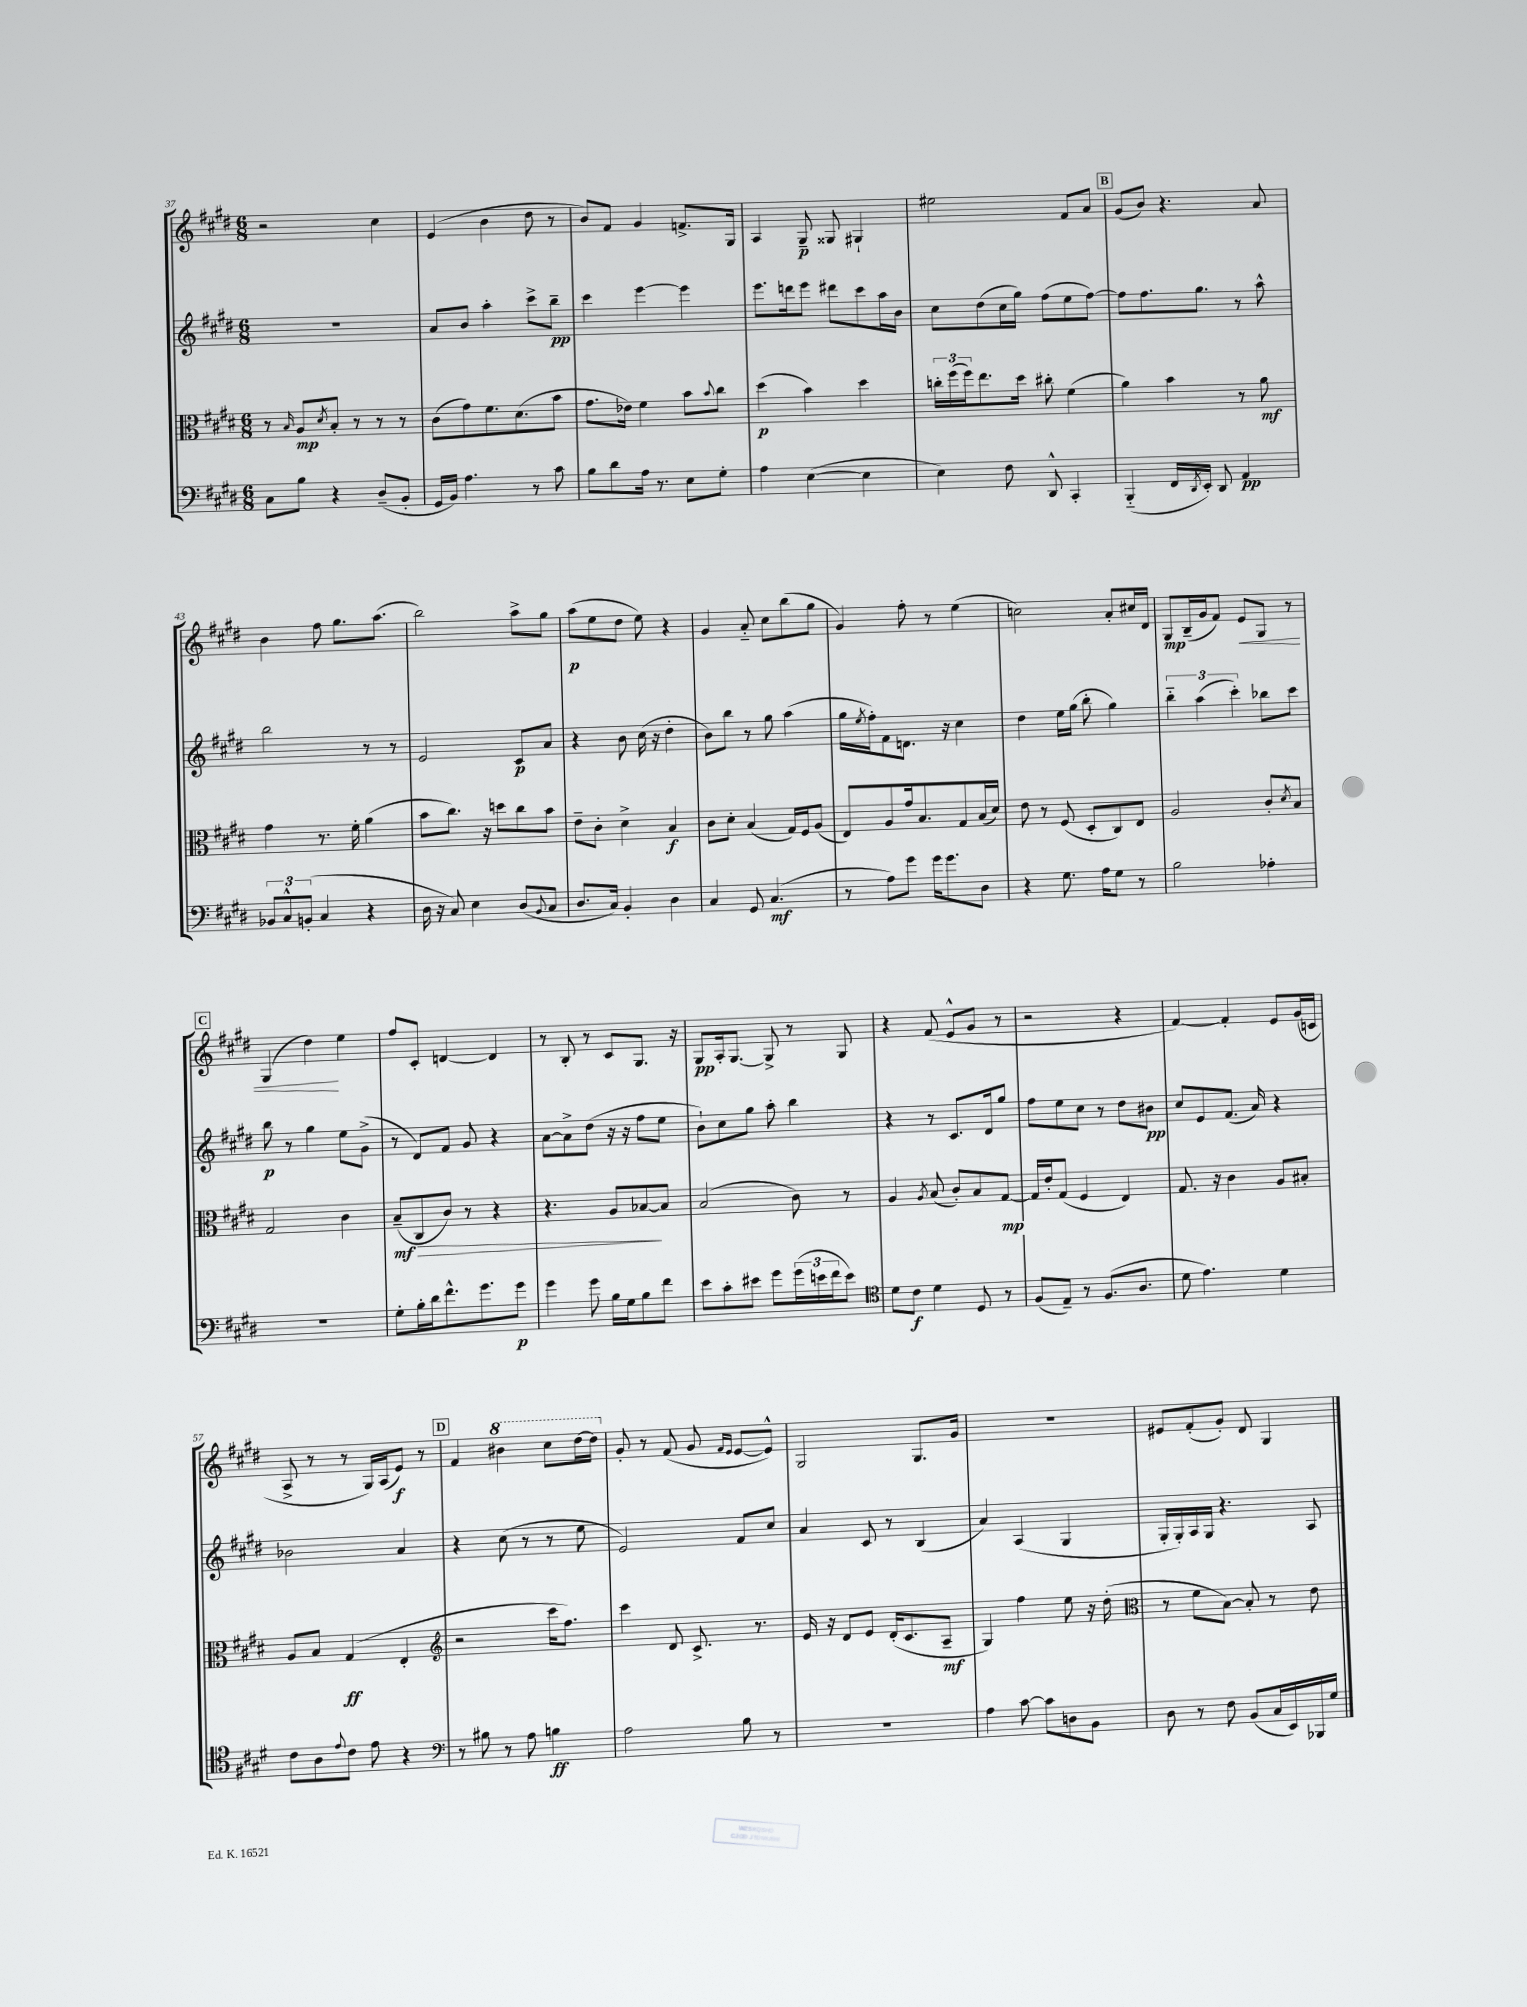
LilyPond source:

<<
\new StaffGroup <<
\new Staff = "s0" {
    \clef treble \key e \major \numericTimeSignature \time 6/8
    r2 cis''4 |
    e'4( b'4 dis''8 r8 |
    b'8) fis'8 gis'4 f'8.-> gis16 |
    a4 gis8--\p gisis8 gis4-! |
    eis''2 fis'8 a'8 |
    \mark \markup { \box "B" } gis'8( b'8) r4. a'8 |
    b'4 fis''8 gis''8. a''8.( |
    b''2) a''8-> gis''8 |
    a''8\p( e''8 dis''8 e''8) r4 |
    gis'4 a'8-_ cis''8 b''8( gis''8 |
    gis'4) fis''8-. r8 e''4( |
    c''2) a'8-. cis''16 dis'16 |
    gis8\mp b16--( gis'16 fis'8) e'8\< gis8 r8 |
    \mark \markup { \box "C" } gis4( dis''4\!) e''4 |
    fis''8 cis'8-. d'4~ d'4 |
    r8 b8-. r8 cis'8 gis8. r16 |
    gis8\pp a16-. gis8.~ gis8-> r8 gis8 |
    r4 fis'8( e'8-^ gis'8 r8 |
    r2 r4 |
    fis'4~) fis'4-. e'8 gis'16( c'16 |
    a8-> r8 r8 gis16) a16( e'8\f) r8 |
    \mark \markup { \box "D" } fis'4 \ottava #1 bis''4 cis'''8 dis'''16~ dis'''16 \ottava #0 |
    gis'8-. r8 fis'8( gis'8 \grace { fis'16 e'16 } e'8~ e'8-^) |
    gis2 gis8. gis'16 |
    R2. |
    eis'8 fis'8-.( gis'8-.) dis'8 gis4 \bar "|." |
}
\new Staff = "s1" {
    \clef treble \key e \major \numericTimeSignature \time 6/8
    R2. |
    a'8 b'8 a''4-. cis'''8-> b''8--\pp |
    cis'''4 e'''4~ e'''4 |
    e'''8. d'''16 e'''8 dis'''8 cis'''8 a''16 b'16 |
    cis''8 dis''8( cis''16 gis''16) fis''8( e''8 fis''8~) |
    \mark \markup { \box "B" } fis''8 fis''8. gis''8. r8 a''8-^ |
    b''2 r8 r8 |
    e'2 cis'8\p a'8 |
    r4 b'8 cis''16( r16 dis''4-. |
    b'8) b''8 r8 gis''8 a''4( |
    gis''16 \acciaccatura { e''8 } fis''16-.) fis'8 d'8. r16 cis''4 |
    dis''4 e''16 gis''16( b''8-. gis''4) |
    \tuplet 3/2 { b''4-_ a''4( cis'''4-.) } bes''8 cis'''8 |
    \mark \markup { \box "C" } b''8\p r8 gis''4 e''8 gis'8->( |
    r8 dis'8) fis'8 gis'8 r4 |
    a'8~ a'8-> dis''8( r16 r16 fis''8 e''8 |
    b'8-!) cis''8 gis''8 a''8-. b''4 |
    r4 r8 cis'8. dis'16 gis''8 |
    fis''8 e''8 cis''8 r8 dis''8 bis'8\pp |
    cis''8 e'8 fis'8.( a'16) r4 |
    bes'2 a'4 |
    \mark \markup { \box "D" } r4 cis''8( r8 r8 e''8 |
    e'2) fis'8 cis''8 |
    a'4 cis'8 r8 b4( |
    a'4) a4( gis4 |
    gis16-. gis16-.) a16 gis16 r4. a8 \bar "|." |
}
\new Staff = "s2" {
    \clef alto \key e \major \numericTimeSignature \time 6/8
    r8 \grace { b16 } a8\mp \acciaccatura { dis'8 } b8-. r8 r8 r8 |
    cis'8( gis'8) fis'8. dis'8.( b'8 |
    gis'8. ees'16) fis'4 b'8 \appoggiatura { b'8 } cis''8 |
    dis''4\p( b'4) dis''4 |
    \tuplet 3/2 { c''16-. fis''16( fis''16) } e''8. dis''16 cis''8-. fis'4( |
    \mark \markup { \box "B" } a'4) b'4 r8 a'8\mf |
    gis'4 r8. fis'16-. a'4( |
    b'8 cis''8.) r16 d''8 cis''8 b'8 |
    e'8-- cis'8-. dis'4-> b4\f |
    cis'8 dis'8-. b4( gis16) fis16 a8( |
    e8) a8 gis'16 b8. gis8 b16( dis'16) |
    e'8 r8 fis8( dis8-. cis8) e8 |
    a2 cis'8-. \acciaccatura { dis'8 } b8 |
    \mark \markup { \box "C" } gis2 cis'4 |
    b8--\mf\>( cis8 cis'8) r8 r4 |
    r4. a8 bes8~\! bes8 |
    b2( cis'8) r8 |
    a4 \acciaccatura { a8 } b8( cis'8-.) b8 gis8~\mp |
    gis16 e'16-. gis8( fis4 e4) |
    gis8. r16 cis'4 a8 bis8-. |
    a8 b8 gis4\ff( e4-. |
    \mark \markup { \box "D" } \clef treble r2 cis'''16 fis''8.) |
    cis'''4 dis'8 cis'8.-> r8. |
    e'16 r16 dis'8 e'8 dis'16-.( cis'8. a8--\mf |
    gis4) fis''4 e''8 r16 dis''16-.( |
    \clef alto r8 fis'8 b8~) b8-. r8 e'8 \bar "|." |
}
\new Staff = "s3" {
    \clef bass \key e \major \numericTimeSignature \time 6/8
    cis8 b8 r4 dis8--( b,8-. |
    gis,16 b,16) a4. r8 cis'8 |
    b8 dis'8 a16 r8. e8 gis8-. |
    a4 e4~( e4 |
    e4) fis8 dis,8-^ cis,4-. |
    \mark \markup { \box "B" } b,,4-_( fis,16 \acciaccatura { dis,8 } e,16-.) dis,8 a,4\pp |
    \tuplet 3/2 { bes,8 cis8-^ b,8-.( } cis4 r4 |
    dis16 r16 cis8) e4 dis8( \appoggiatura { b,8 } cis8 |
    dis8. cis16) b,4-. dis4 |
    cis4 gis,8 cis4.\mf( |
    r8 a8) gis'8 gis'16 gis'8. dis8 |
    r4 gis8. a16 gis8 r8 |
    b2 aes4-. |
    \mark \markup { \box "C" } R2. |
    gis8-. b16-. dis'16 fis'8.-^ gis'8. gis'8\p |
    gis'4 gis'8 b16 gis16 b8 fis'8 |
    e'8 cis'8-. eis'8 gis'8 \tuplet 3/2 { gis'16( e'16 fis'16 } e'8) |
    \clef tenor dis'8 cis'8\f dis'4 dis8 r8 |
    fis8( e8--) r8 fis8.( a8. |
    dis'8 e'4.) dis'4 |
    cis'8 a8 \appoggiatura { e'8 } cis'8 e'8 r4 |
    \mark \markup { \box "D" } \clef bass r8 bis8 r8 a8 b4\ff |
    a2 b8 r8 |
    r2. |
    a4 cis'8~ cis'8 d8 b,8 |
    dis8 r8 fis8 b,8( cis16 e,16) bes,,16 gis16 \bar "|." |
}
>>
>>
\layout { \context { \Score currentBarNumber = #37 } }
